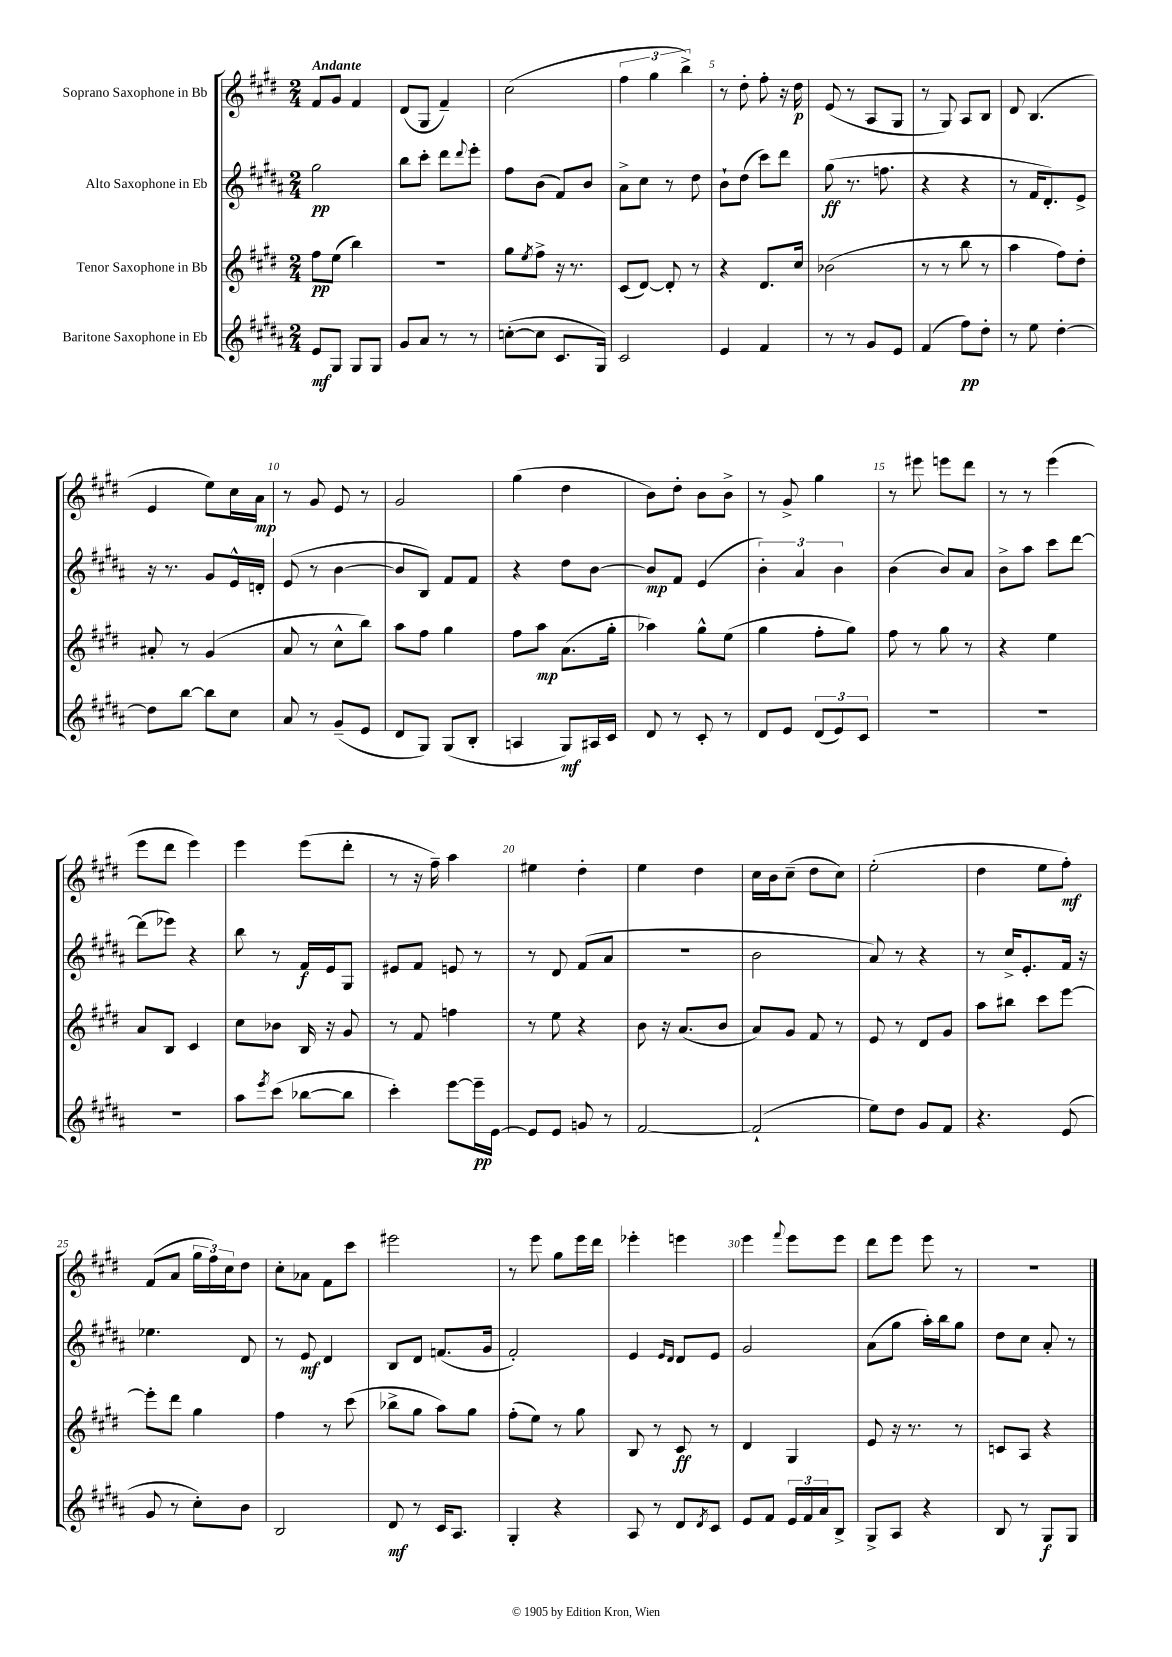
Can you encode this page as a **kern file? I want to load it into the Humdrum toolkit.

**kern	**kern	**kern	**kern
*staff4	*staff3	*staff2	*staff1
*clefG2	*clefG2	*clefG2	*clefG2
*k[f#c#g#d#a#]	*k[f#c#g#d#]	*k[f#c#g#d#a#]	*k[f#c#g#d#]
*M2/4	*M2/4	*M2/4	*M2/4
8e	8ff#	2gg#	8f#
8G#	(8ee	.	8g#
8G#	4bb)	.	4f#
8G#	.	.	.
=	=	=	=
8g#	2r	8bb	(8d#
8a#	.	8ccc#'	8G#
8r	.	8ddd#	4f#~)
.	.	8qqddd#	.
8r	.	8eee'	.
=	=	=	=
([8cc'	8gg#	8ff#	(2cc#
.	8qee	.	.
8cc]	8ff#^	(8b	.
8.c#	16r	8f#)	.
.	8.r	.	.
.	.	8b	.
16G#)	.	.	.
=	=	=	=
2c#	(8c#	8a#^	6ff#
.	[8d#)	8cc#	.
.	.	.	6gg#
.	8d#']	8r	.
.	.	.	6bb^)
.	8r	8dd#	.
=	=	=	=
4e	4r	8b`	8r
.	.	(8dd#	8dd#'
4f#	8.d#	8ccc#)	8ff#'
.	.	8ddd#	16r
.	16cc#	.	16dd#
=	=	=	=
8r	(2b-	(8gg#	(8e
8r	.	8.r	8r
8g#	.	.	8A
.	.	8.ff	.
8e	.	.	8G#
=	=	=	=
(4f#	8r	4r	8r
.	8r	.	8G#)
8ff#)	8bb	4r	8A
8dd#'	8r	.	8B
=	=	=	=
8r	4aa	8r	8d#
8ee	.	16f#	(4.B
.	.	8.d#')	.
[4dd#'	8ff#)	.	.
.	8dd#'	8e^	.
=	=	=	=
8dd#]	8a#'	16r	4e
.	.	8.r	.
[8bb	8r	.	.
8bb]	(4g#	8g#	8ee)
8cc#	.	16e^^	16cc#
.	.	16d'	16a
=	=	=	=
8a#	8a	(8e	8r
8r	8r	8r	8g#
(8g#~	8cc#^^	[4b	8e
8e	8bb)	.	8r
=	=	=	=
8d#	8aa	8b]	2g#
8G#)	8ff#	8B)	.
(8G#	4gg#	8f#	.
8B'	.	8f#	.
=	=	=	=
4A	8ff#	4r	(4gg#
.	8aa	.	.
8G#)	(8.a	8dd#	4dd#
16A#	.	[8b	.
16c#	16gg#'	.	.
=	=	=	=
8d#	4aa-)	8b]	8b)
8r	.	8f#	8dd#'
8c#'	8gg#^^	(4e	8b
8r	(8ee	.	8b^
=	=	=	=
8d#	4gg#	6b')	8r
8e	.	.	8g#^
.	.	6a#	.
(12d#	8ff#'	.	4gg#
12e)	.	6b	.
.	8gg#)	.	.
12c#	.	.	.
=	=	=	=
2r	8ff#	(4b	8r
.	8r	.	8eee#
.	8gg#	8b)	8eee
.	8r	8a#	8ddd#
=	=	=	=
2r	4r	8b^	8r
.	.	8aa#	8r
.	4ee	8ccc#	(4eee
.	.	[8ddd#	.
=	=	=	=
2r	8a	(8ddd#]	8eee
.	8B	8eee-)	8ddd#
.	4c#	4r	4eee)
=	=	=	=
8aa#	8cc#	8bb	4eee
8qeee	.	.	.
(8ccc#	8b-	8r	.
[8bb-	16B	16f#	(8eee
.	16r	16e	.
8bb-]	8g#	8G#	8ddd#'
=	=	=	=
4ccc#')	8r	8e#	8r
.	8f#	8f#	16r
.	.	.	16ff#~)
[8eee	4ff	8e	4aa
16eee~]	.	8r	.
[16e	.	.	.
=	=	=	=
8e]	8r	8r	4ee#
8e	8ee	8d#	.
8g	4r	(8f#	4dd#'
8r	.	8a#	.
=	=	=	=
[2f#	8b	2r	4ee
.	16r	.	.
.	(8.a	.	.
.	.	.	4dd#
.	8b	.	.
=	=	=	=
(2f#`]	8a)	2b	16cc#
.	.	.	16b
.	8g#	.	(8cc#~
.	8f#	.	8dd#
.	8r	.	8cc#)
=	=	=	=
8ee)	8e	8a#)	(2ee'
8dd#	8r	8r	.
8g#	8d#	4r	.
8f#	8g#	.	.
=	=	=	=
4.r	8aa	8r	4dd#
.	8bb#	16cc#^	.
.	.	8.e'	.
.	8ccc#	.	8ee
(8e	[8eee	16f#	8ff#')
.	.	16r	.
=	=	=	=
8g#	8eee']	4.ee-	(8f#
8r	8ddd#	.	8a
8cc#')	4gg#	.	24gg#
.	.	.	24ff#)
.	.	.	24cc#
8b	.	8d#	8dd#
=	=	=	=
2B	4ff#	8r	8cc#'
.	.	8e	8a-
.	8r	4d#	8f#
.	(8ccc#	.	8ccc#
=	=	=	=
8d#	8bb-^	8B	2eee#
8r	8gg#	8d#	.
16c#	8aa)	(8.f	.
8.A#	.	.	.
.	8gg#	.	.
.	.	16g#	.
=	=	=	=
4G#'	(8ff#'	2f#')	8r
.	8ee)	.	8eee
4r	8r	.	8gg#
.	8gg#	.	16eee
.	.	.	16ddd#
=	=	=	=
8A#	8B	4e	4eee-'
8r	8r	.	.
.	.	16qqe	.
.	.	16qqd#	.
8d#	8c#	8d#	4eee
8qd#	.	.	.
8c#	8r	8e	.
=	=	=	=
8e	4d#	2g#	4eee
8f#	.	.	.
.	.	.	8qqfff#
24e	4G#	.	8eee
24f#	.	.	.
24a#	.	.	.
8B^	.	.	8eee
=	=	=	=
8G#^	8e	(8a#	8ddd#
8A#	16r	8gg#	8eee
.	8.r	.	.
4r	.	16aa#')	8eee
.	.	16bb	.
.	8r	8gg#	8r
=	=	=	=
8B	8c	8dd#	2r
8r	8A	8cc#	.
8G#	4r	8a#'	.
8G#	.	8r	.
==	==	==	==
*-	*-	*-	*-
